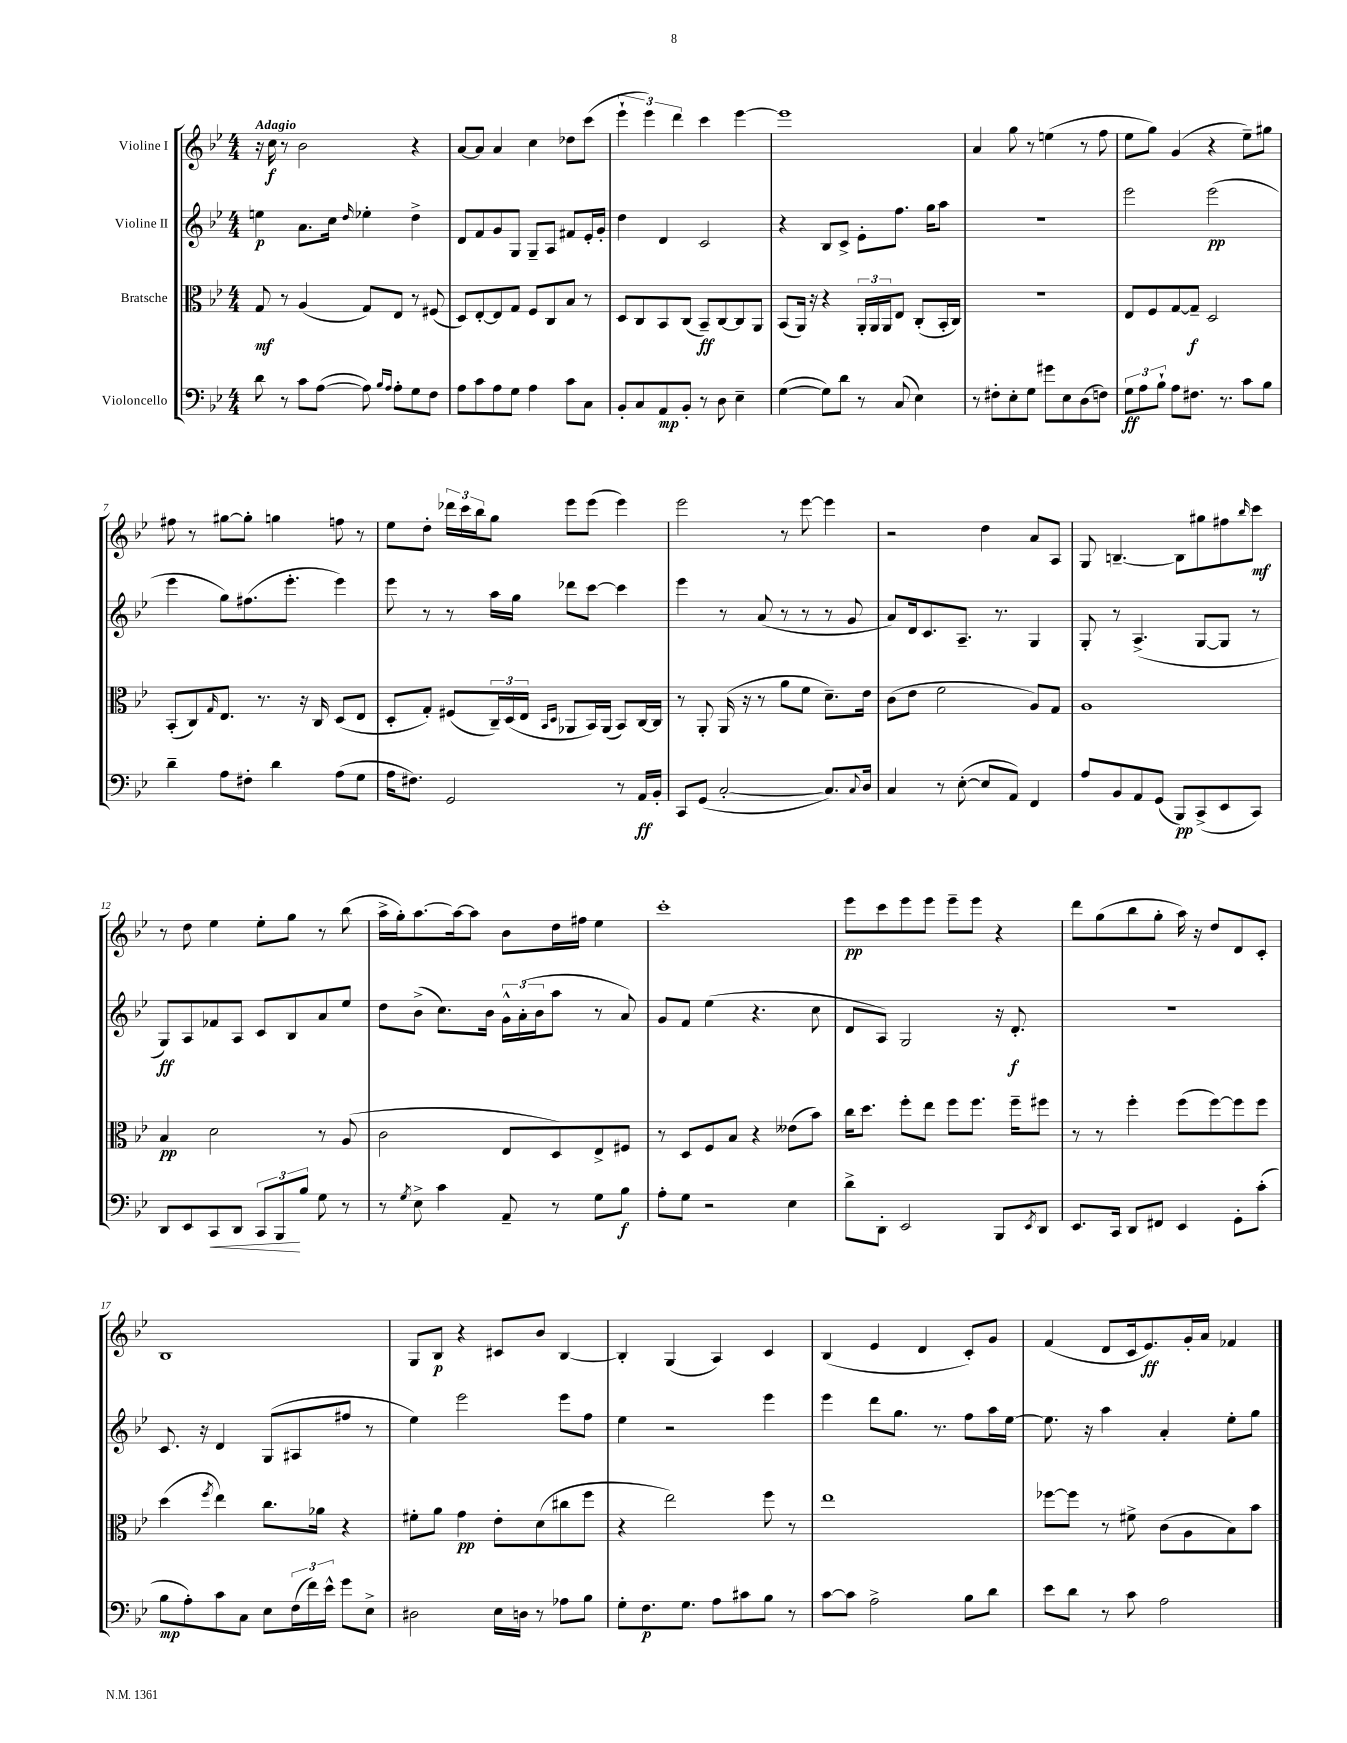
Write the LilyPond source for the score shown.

<<
\new StaffGroup <<
\new Staff = "s0" \with { instrumentName = "Violine I" } {
    \clef treble \key bes \major \numericTimeSignature \time 4/4 \tempo "Adagio"
    r16 c''16\f r8 bes'2 r4 |
    a'8~ a'8 a'4 c''4 des''8 c'''8( |
    \tuplet 3/2 { ees'''4-! ees'''4) d'''4 } c'''4 ees'''4~ |
    ees'''1 |
    a'4 g''8 r8 e''4( r8 f''8 |
    ees''8 g''8) g'4( r4 ees''8--) gis''8 |
    fis''8 r8 gis''8~ gis''8-. g''4 f''8 r8 |
    ees''8 d''8-. \tuplet 3/2 { des'''16 c'''16 bes''16 } g''8 ees'''8 ees'''8( ees'''4) |
    ees'''2 r8 ees'''8~ ees'''4 |
    r2 d''4 a'8 a8 |
    g8 b4.~-- b8 gis''8 fis''8 \grace { bes''16 } c'''8\mf |
    r8 d''8 ees''4 ees''8-. g''8 r8 bes''8( |
    a''16-> g''16-.) a''8.~ a''16~ a''8 bes'8 d''16 fis''16 ees''4 |
    c'''1-. |
    ees'''8\pp c'''8 ees'''8 ees'''8 ees'''8-- ees'''8 r4 |
    d'''8 g''8( bes''8 g''8-. a''16) r16 d''8 d'8 c'8-. |
    bes1 |
    g8 bes8\p r4 cis'8 bes'8 bes4~ |
    bes4-. g4( a4) c'4 |
    bes4( ees'4 d'4 c'8-.) g'8 |
    f'4( d'8 c'16 ees'8.\ff) g'16-. a'16 fes'4 \bar "|." |
}
\new Staff = "s1" \with { instrumentName = "Violine II" } {
    \clef treble \key bes \major \numericTimeSignature \time 4/4
    e''4\p a'8. c''16 \grace { d''16 } ees''4-. d''4-> |
    d'8 f'8 g'8 g8 g8-- a8 fis'8 ees'16-. g'16-. |
    d''4 d'4 c'2 |
    r4 bes8 c'8-> ees'8-. f''8. g''16 a''8 |
    R1 |
    ees'''2 ees'''2\pp( |
    ees'''4 g''8) fis''8.( ees'''8.-. ees'''4) |
    ees'''8 r8 r8 a''16 g''16 des'''8 c'''8~ c'''4 |
    ees'''4 r8 a'8( r8 r8 r8 g'8 |
    a'8) d'16 c'8. a8.-- r8. g4 |
    g8-. r8 a4.->( g8~ g8 r8 |
    g8\ff) a8 fes'8 a8 c'8 bes8 a'8 ees''8 |
    d''8 bes'8->( c''8.) bes'16 \tuplet 3/2 { g'16-^ a'16-.( bes'16 } a''8 r8 a'8) |
    g'8 f'8 ees''4( r4. c''8 |
    d'8 a8) g2 r16 d'8.-.\f |
    R1 |
    c'8. r16 d'4 g8( ais8 fis''8 r8 |
    ees''4) ees'''2 ees'''8 f''8 |
    ees''4 r2 ees'''4 |
    ees'''4 d'''8 g''8. r8. f''8 a''16 ees''16~ |
    ees''8. r16 a''4 a'4-. ees''8-. g''8 \bar "|." |
}
\new Staff = "s2" \with { instrumentName = "Bratsche" } {
    \clef alto \key bes \major \numericTimeSignature \time 4/4
    g8\mf r8 a4( g8) ees8 r8 fis8( |
    d8) ees8~-. ees8 g8 f8 c8 bes8 r8 |
    d8 c8 bes,8 c8( bes,8--\ff) c8~ c8 a,8 |
    bes,8( a,16) r16 r4 \tuplet 3/2 { a,16-. a,16 a,16 } ees8 c8-.( bes,16-. c16) |
    R1 |
    ees8 f8 g8~ g8--\f d2 |
    bes,8-.( c8) \grace { g16 } ees8. r8. r16 c16 d8( ees8 |
    d8-. g8-.) fis8( \tuplet 3/2 { c16--) d16( ees16 } \grace { bes,16 d16 } aes,8 bes,16) aes,16( bes,8) c16~ c16 |
    r8 a,8-. a,16( r16 r8 a'8 f'8 d'8.--) ees'16 |
    c'8( ees'8 f'2 a8) g8 |
    a1 |
    bes4\pp d'2 r8 a8( |
    c'2 ees8 d8) ees8-> fis8 |
    r8 d8 f8 bes8 r4 eeses'8( bes'8) |
    c''16 d''8. f''8-. ees''8 f''8 f''8. f''16-- fis''8 |
    r8 r8 f''4-. f''8( f''8~) f''8 f''8 |
    d''4( \acciaccatura { f''8 } ees''4) c''8. aes'16 r4 |
    fis'8-. a'8 g'4\pp ees'8-. d'8( cis''8 f''8 |
    r4 ees''2) f''8 r8 |
    ees''1 |
    fes''8~ fes''8 r8 fis'8-> c'8( a8 bes8) bes'8 \bar "|." |
}
\new Staff = "s3" \with { instrumentName = "Violoncello" } {
    \clef bass \key bes \major \numericTimeSignature \time 4/4
    d'8 r8 c'8 a8~( a8) \grace { bes16 a16 } a8-. g8 f8 |
    a8 c'8 a8 g8 a4 c'8 c8 |
    bes,8-. c8 a,8\mp bes,8-. r8 d8 ees4-- |
    g4~( g8) d'8 r8 c8( ees4) |
    r8 fis8-. ees8-. g8 gis'8 ees8 d8( f8) |
    \tuplet 3/2 { g8\ff a8 bes8-! } a8 fis8. r8. c'8 bes8 |
    d'4-- a8 fis8-. d'4 a8( g8 |
    a16 fis8.) g,2 r8 a,16\ff bes,16-. |
    c,8 g,8( c2~-. c8.) \appoggiatura { c8 } d16 |
    c4 r8 ees8~-.( ees8 a,8) f,4 |
    a8 bes,8 a,8 g,8( bes,,8\pp) c,8->( ees,8 c,8) |
    d,8 ees,8 c,8\< d,8 \tuplet 3/2 { c,8 bes,,8\! bes8 } g8 r8 |
    r8 \acciaccatura { g8 } ees8-> c'4 a,8-- r8 g8 bes8\f |
    a8-. g8 r2 ees4 |
    d'8-> d,8-. ees,2 bes,,8 \acciaccatura { ees,8 } d,8 |
    ees,8. c,16 d,8 fis,8 ees,4 g,8-. c'8-.( |
    bes8\mp a8-.) c'8 c8 ees8 \tuplet 3/2 { f16( f'16) ees'16-^ } g'8 ees8-> |
    dis2 ees16 d16 r8 aes8 bes8 |
    g8-. f8.\p g8. a8 cis'8 bes8 r8 |
    c'8~ c'8 a2-> bes8 d'8 |
    ees'8 d'8 r8 c'8 a2 \bar "|." |
}
>>
>>
